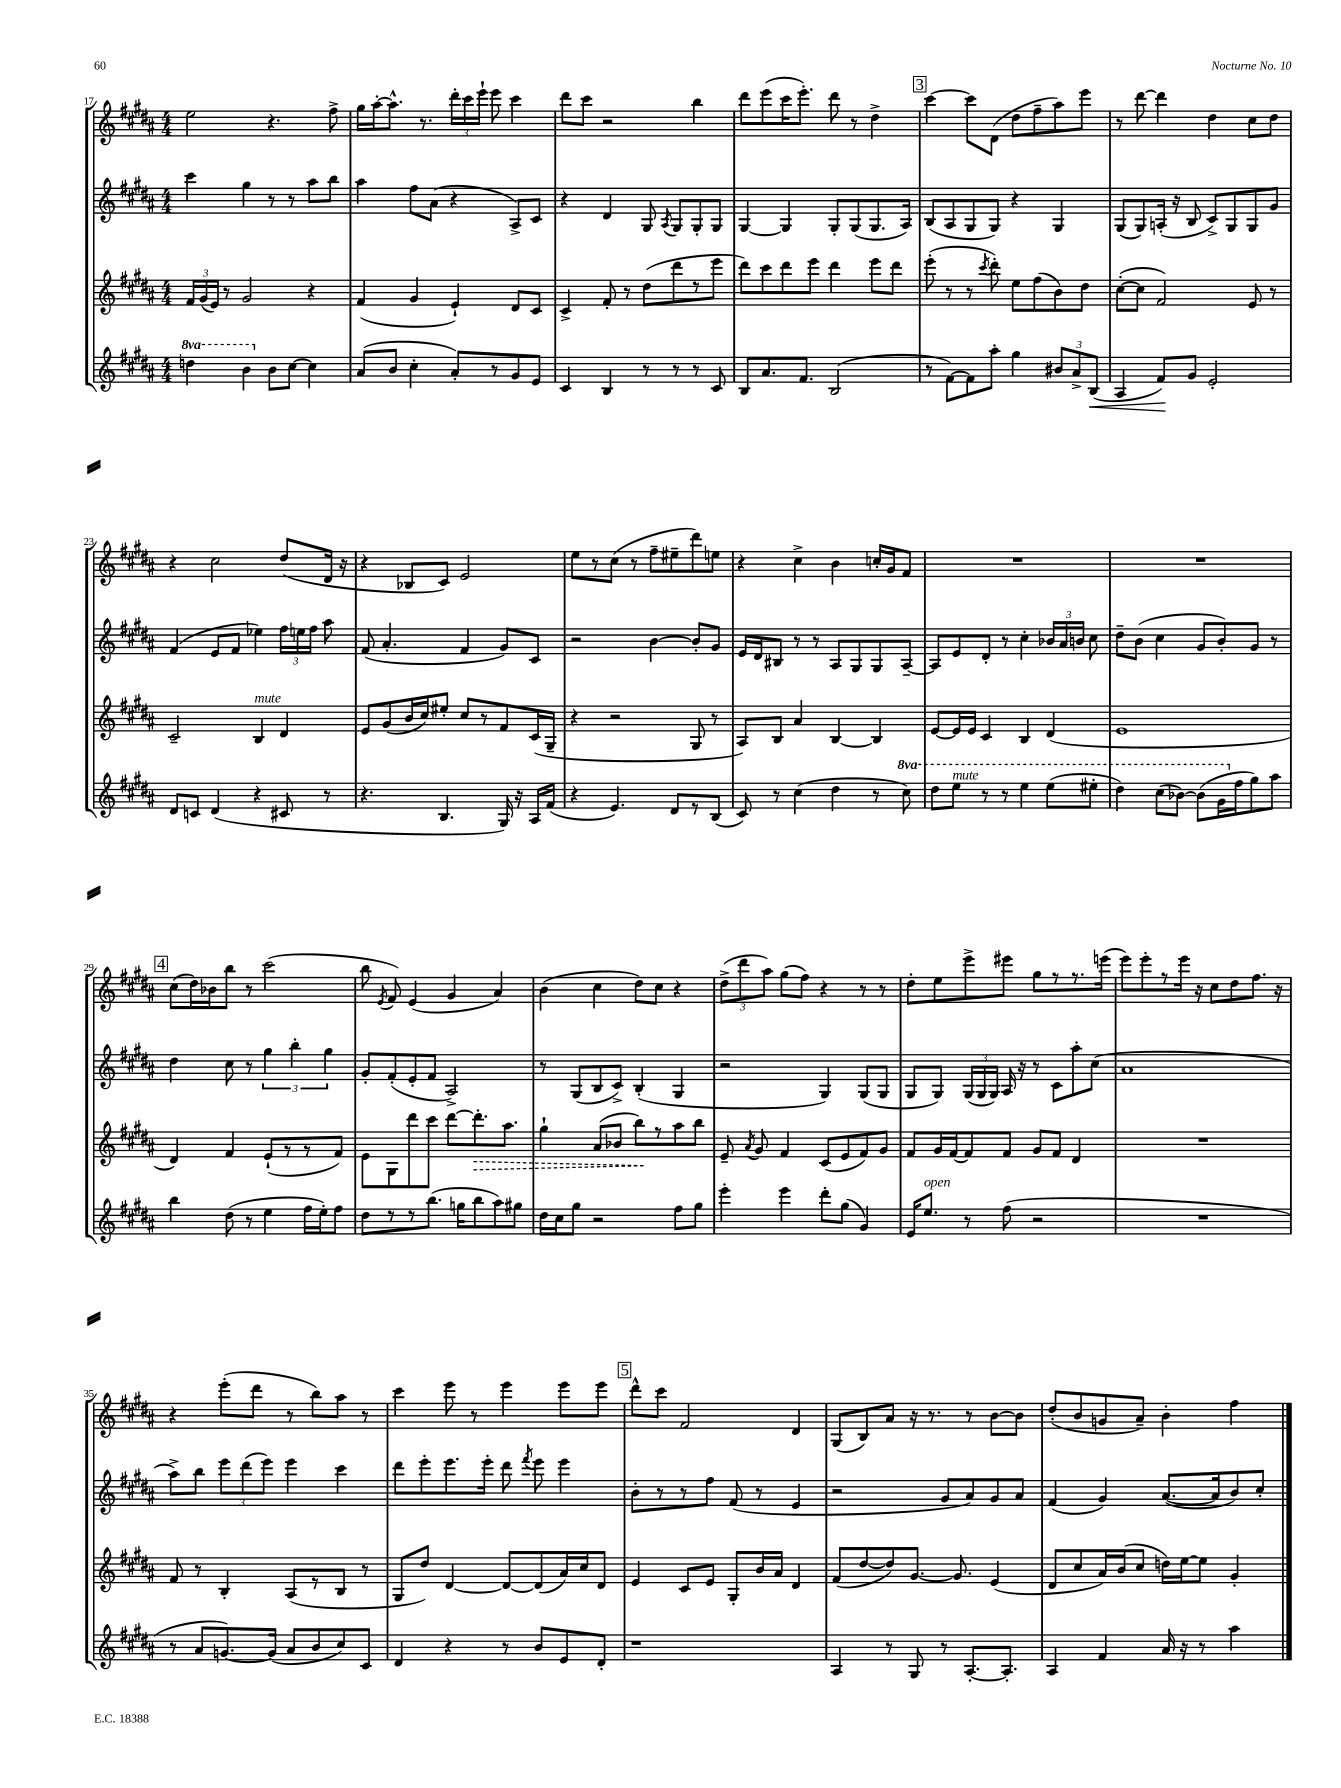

**kern	**kern	**kern	**kern
*staff4	*staff3	*staff2	*staff1
*clefG2	*clefG2	*clefG2	*clefG2
*k[f#c#g#d#a#]	*k[f#c#g#d#a#]	*k[f#c#g#d#a#]	*k[f#c#g#d#a#]
*M4/4	*M4/4	*M4/4	*M4/4
4ddd	24f#	4ccc#	2ee
.	(24g#	.	.
.	24e)	.	.
.	8r	.	.
4bb	2g#	4gg#	.
8b	.	8r	4.r
[8cc#	.	8r	.
4cc#]	4r	8aa#	.
.	.	8bb	8ff#^
=	=	=	=
(8a#	(4f#	4aa#	16gg#
.	.	.	[16aa#'
8b	.	.	8.aa#^^]
4cc#'	4g#	8ff#	.
.	.	.	8.r
.	.	(8a#	.
8a#')	4e`)	4r	24ddd#'
.	.	.	24ccc#
.	.	.	24eee`
8r	.	.	8eee
8g#	8d#	8A#^)	4ccc#
8e	8c#	8c#	.
=	=	=	=
4c#	4c#^	4r	8ddd#
.	.	.	8ccc#
4B	8f#'	4d#	2r
.	8r	.	.
8r	(8dd#	8G#	.
.	.	8qA#	.
8r	8ddd#	8G#	.
8r	8r	8G#'	4bb
8c#	8eee	8G#	.
=	=	=	=
8B	8ddd#)	[4G#	8ddd#
8.a#	8ccc#	.	(8eee
.	8ddd#	4G#]	16ccc#
8.f#	.	.	8.eee')
.	8eee	.	.
(2B	4ddd#	8G#'	8ddd#
.	.	(8G#	8r
.	8eee	8.G#	4dd#^
.	8ddd#	.	.
.	.	16A#)	.
=	=	=	=
8r	(8eee'	(8B	[4ccc#
[8f#)	8r	8A#	.
8f#]	8r	8G#	8ccc#]
.	8qccc#	.	.
8aa#'	8ddd#')	8G#)	(8d#
4gg#	8ee	4r	8dd#
.	(8ff#	.	8ff#~
12b#	8b)	4G#	8aa#)
12a#^	.	.	.
.	8dd#	.	8eee
(12B	.	.	.
=	=	=	=
4A#	([8cc#'	(8G#	8r
.	8cc#]	8G#)	[8ddd#
8f#)	2f#)	(16A'	4ddd#]
.	.	16r	.
8g#	.	8B	.
2e'	.	8c#^)	4dd#
.	.	8G#	.
.	8e	8G#	8cc#
.	8r	8g#	8dd#
=	=	=	=
8d#	2c#~	(4f#	4r
8c	.	.	.
(4d#	.	8e	2cc#
.	.	8f#	.
4r	4B	4ee-)	.
8c#	4d#	24ff#	(8dd#
.	.	24ee	.
.	.	24ff#	.
8r	.	8aa#	16d#
.	.	.	16r
=	=	=	=
4.r	8e	(8f#	4r
.	(8g#	4.a#'	.
.	16b	.	8B-
.	16cc#)	.	.
4.B	8ee#'	.	8c#)
.	8cc#	4f#	2e
.	8r	.	.
16G#)	8f#	8g#)	.
16r	.	.	.
16A#	(16c#	8c#	.
(16f#	16G#~	.	.
=	=	=	=
4r	4r	2r	8ee
.	.	.	8r
4.e)	2r	.	(8cc#
.	.	.	8r
.	.	[4b	8ff#~
8d#	.	.	8ee#~
8r	8G#	8b']	8ddd#)
(8B	8r	8g#	8ee
=	=	=	=
8c#)	8A#)	16e	4r
.	.	16d#	.
8r	8B	8B#	.
(4cc#	4a#	8r	4cc#^
.	.	8r	.
4dd#	[4B	8A#	4b
.	.	8G#	.
8r	4B]	8G#	16cc'
.	.	.	16g#
8ccc#)	.	[8A#~	8f#
=	=	=	=
8ddd#	[8e	8A#]	1r
8eee	16e]	8e	.
.	16e	.	.
8r	4c#	8d#'	.
8r	.	8r	.
4eee	4B	4cc#'	.
(8eee	(4d#	24b-	.
.	.	24a#	.
.	.	24b	.
8eee#'	.	8cc#	.
=	=	=	=
4ddd#)	1e	8dd#~	1r
.	.	(8b	.
(8ccc#	.	4cc#	.
[8bb-)	.	.	.
(8bb-]	.	8g#	.
16gg#	.	8b')	.
16ff#	.	.	.
8gg#)	.	8g#	.
8aa#	.	8r	.
=	=	=	=
4bb	4d#)	4dd#	(8cc#
.	.	.	16dd#)
.	.	.	16b-
(8dd#	4f#	8cc#	8bb
8r	.	8r	8r
4ee	(8e`	6gg#	(2ccc#
.	8r	.	.
.	.	6bb'	.
16ff#	8r	.	.
16ee')	.	.	.
.	.	6gg#	.
8ff#	8f#)	.	.
=	=	=	=
8dd#	8e	8g#'	8bb
.	.	.	8qe
8r	8G#	(8f#'	8f#)
8r	8ddd#	8e'	(4e
(8.bb	8ccc#	8f#	.
.	[8ddd#	2A#^)	4g#
16gg	.	.	.
8bb	8.ddd#']	.	.
8aa#)	.	.	4a#)
.	8.aa#	.	.
8gg#	.	.	.
=	=	=	=
16dd#	4gg#`	8r	(4b
16cc#	.	.	.
8gg#	.	(8G#	.
2r	(8a#	8B	4cc#
.	8b-	8c#^)	.
.	8bb)	(4B'	8dd#)
.	8r	.	8cc#
8ff#	8aa#	4G#	4r
8gg#	8bb	.	.
=	=	=	=
4eee'	8e~	2r	(12dd#^
.	.	.	12ddd#
.	8qa#	.	.
.	8g#	.	.
.	.	.	12aa#)
4eee	4f#	.	(8gg#
.	.	.	8ff#)
8ddd#'	(8c#	4G#)	4r
(8gg#	8e	.	.
4g#)	8f#)	(8G#	8r
.	8g#	8G#	8r
=	=	=	=
16e	8f#	8G#	8dd#'
8.ee	.	.	.
.	16g#	8G#)	8ee
.	[16f#	.	.
8r	8f#]	(24G#	8eee^
.	.	24G#	.
.	.	24G#)	.
(8ff#	8f#	16A#	8eee#
.	.	16r	.
2r	8g#	8r	8gg#
.	8f#	8c#	8r
.	4d#	8aa#'	8.r
.	.	(8cc#	.
.	.	.	(16eee
=	=	=	=
1r	1r	1a#	8eee)
.	.	.	8eee'
.	.	.	8r
.	.	.	16eee
.	.	.	16r
.	.	.	8cc#
.	.	.	8dd#
.	.	.	8.ff#
.	.	.	16r
=	=	=	=
8r	8f#	8aa#^)	4r
8a#	8r	8bb	.
[8.g)	4B'	12eee	(8eee'
.	.	(12ddd#	.
.	.	.	8ddd#
.	.	12eee)	.
(16g]	.	.	.
8a#	(8A#	4eee	8r
8b	8r	.	8bb)
8cc#)	8B	4ccc#	8aa#
8c#	8r	.	8r
=	=	=	=
4d#	8G#	8ddd#	4ccc#
.	8dd#)	8eee'	.
4r	[4d#	8.eee	8eee
.	.	.	8r
.	.	16eee'	.
8r	8d#_	8ddd#	4eee
.	.	8qfff#	.
8b	(8d#]	8eee	.
8e	16a#)	4eee	8eee
.	16cc#	.	.
8d#'	8d#	.	8eee
=	=	=	=
1r	4e	8b'	8ddd#^^
.	.	8r	8ccc#
.	8c#	8r	2f#
.	8e	8ff#	.
.	8G#'	(8f#	.
.	16b	8r	.
.	16a#	.	.
.	4d#	4e	4d#
=	=	=	=
4A#	(8f#	2r	(8G#
.	[8dd#	.	8B)
8r	8dd#])	.	8a#
8G#	[8.g#	.	16r
.	.	.	8.r
8r	.	8g#	.
.	8.g#]	.	.
[8.A#'	.	8a#)	8r
.	(4e	8g#	[8b
8.A#']	.	.	.
.	.	8a#	8b]
=	=	=	=
4A#	8d#	(4f#	(8dd#'
.	8cc#	.	8b
4f#	16a#)	4g#)	8g
.	(16b	.	.
.	8cc#	.	8a#~)
16a#	16dd)	([8.a#	4b'
16r	[16ee	.	.
8r	8ee]	.	.
.	.	16a#]	.
4aa#	4g#'	8b)	4ff#
.	.	8cc#'	.
==	==	==	==
*-	*-	*-	*-
